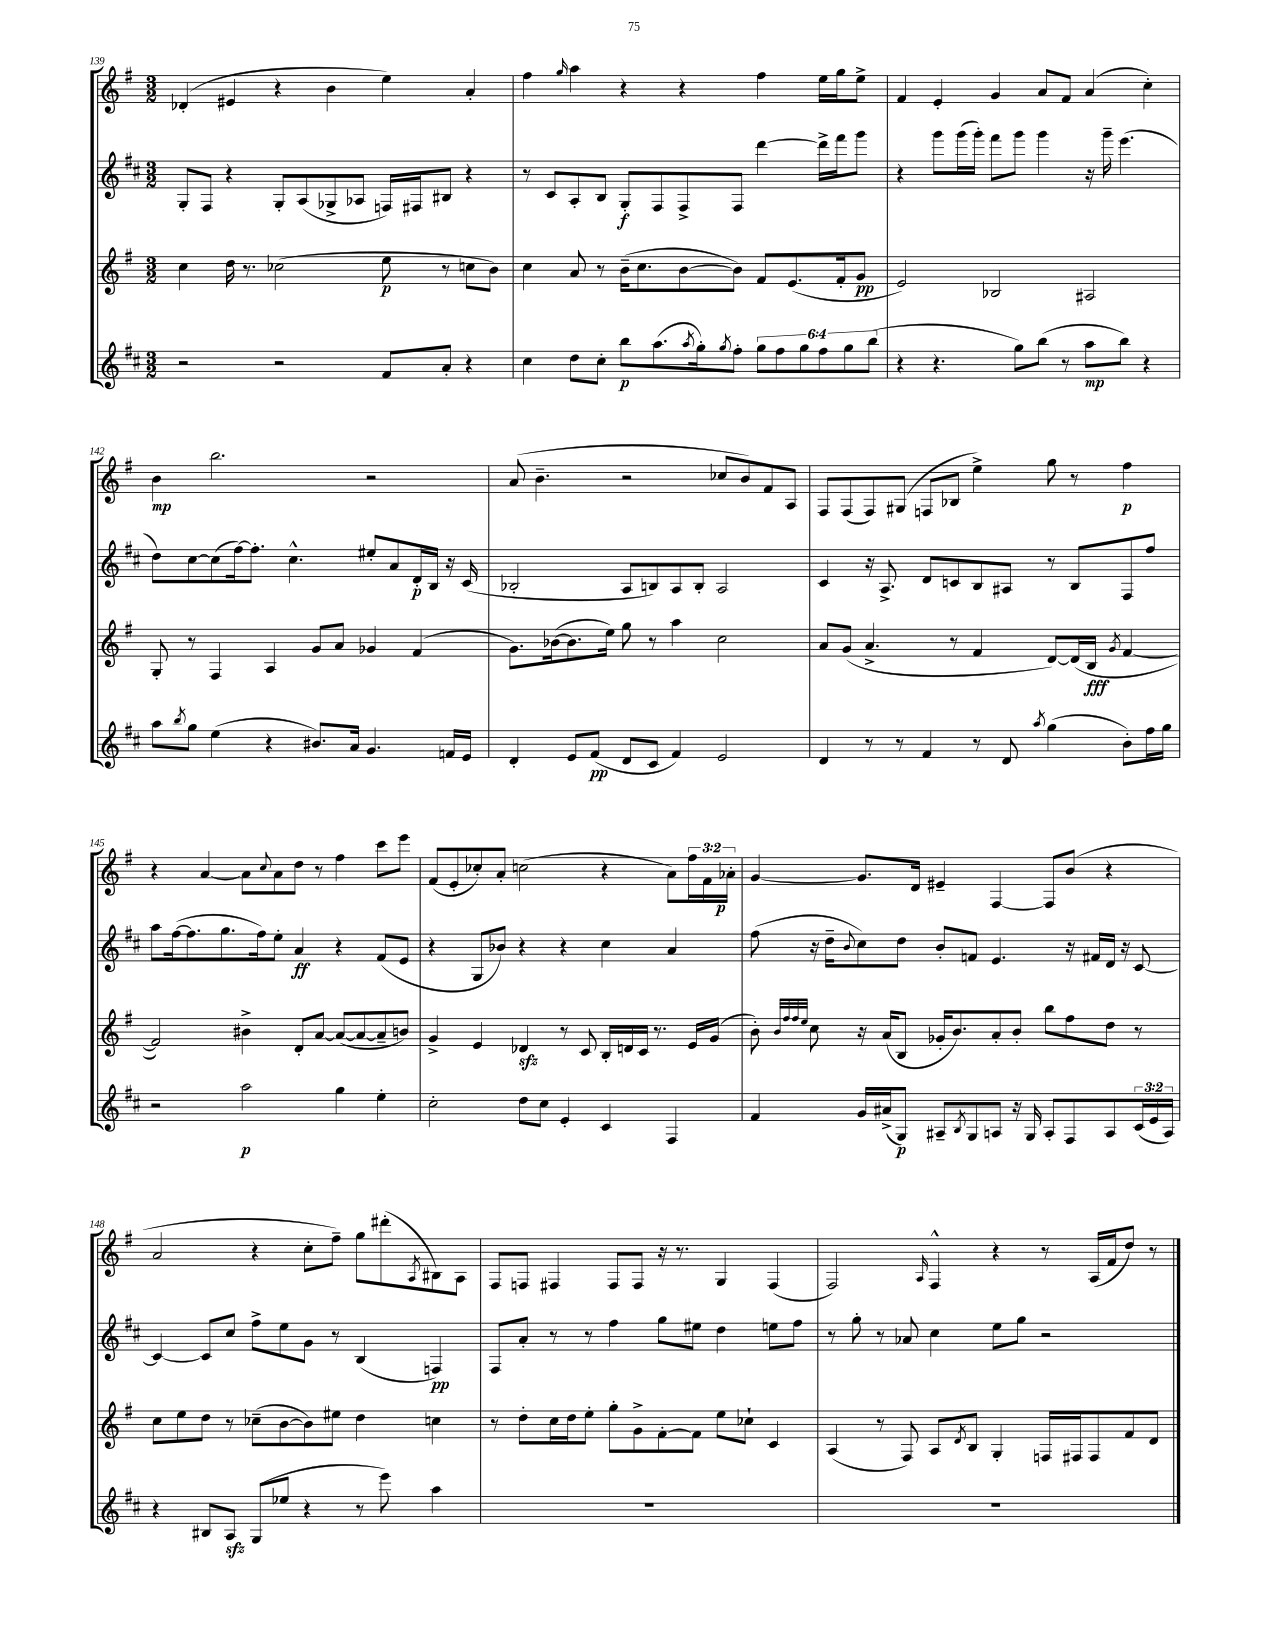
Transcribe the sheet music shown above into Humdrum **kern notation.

**kern	**kern	**kern	**kern
*staff4	*staff3	*staff2	*staff1
*clefG2	*clefG2	*clefG2	*clefG2
*k[f#c#]	*k[f#]	*k[f#c#]	*k[f#]
*M3/2	*M3/2	*M3/2	*M3/2
2r	4cc	8G'	(4d-'
.	.	8F#	.
.	16dd	4r	4e#
.	8.r	.	.
2r	(2cc-	8G'	4r
.	.	(8A	.
.	.	8G-^	4b
.	.	8A-	.
8f#	8ee	16F)	4ee)
.	.	16F#	.
8a'	8r	8B#	.
4r	8cc	4r	4a'
.	8b)	.	.
=	=	=	=
4cc#	4cc	8r	4ff#
.	.	8c#	.
.	.	.	16qqgg
8dd	8a	8A'	4aa
8cc#'	8r	8B	.
8bb	(16b~	8G'	4r
.	8.cc	.	.
(8.aa	.	8F#	.
.	[8b	8F#^	4r
8qaa	.	.	.
16gg')	.	.	.
8qgg	.	.	.
8ff#'	8b])	8F#	.
12gg	8f#	[4ddd	4ff#
12ff#	.	.	.
.	(8.e	.	.
12gg	.	.	.
12ff#	.	16ddd^]	16ee
.	16f#'	16fff#	16gg
12gg	.	.	.
.	8g	8ggg	8ee^
(12bb	.	.	.
=	=	=	=
4r	2e)	4r	4f#
4.r	.	8ggg	4e'
.	.	(16ggg	.
.	.	16ggg')	.
.	2B-	8fff#	4g
8gg)	.	8ggg	.
(8bb	.	4ggg	8a
8r	.	.	8f#
8aa	2A#	16r	(4a
.	.	16ggg~	.
8bb)	.	(4.eee	.
4r	.	.	4cc')
=	=	=	=
8aa	8G'	8dd)	4b
8qbb	.	.	.
8gg	8r	[8cc#	.
(4ee	4F#	(8cc#]	2.bb
.	.	[16ff#)	.
.	.	8.ff#']	.
4r	4A	.	.
.	.	4.cc#^^	.
8.b#)	8g	.	.
.	8a	.	.
16a	.	.	.
4.g	4g-	8ee#'	2r
.	.	8a	.
.	(4f#	16d'	.
.	.	16B	.
16f	.	16r	.
16e	.	(16c#	.
=	=	=	=
4d'	8.g)	2B-'	(8a
.	.	.	4.b~
.	([16b-	.	.
8e	8.b-]	.	.
(8f#	.	.	.
.	16ee)	.	.
8d	8gg	8A	2r
8c#	8r	8B)	.
4f#)	4aa	8A	.
.	.	8B'	.
2e	2cc	2A	8cc-
.	.	.	8b)
.	.	.	8f#
.	.	.	8A
=	=	=	=
4d	8a	4c#	8F#
.	(8g	.	(8F#
8r	4.a^	16r	8F#)
.	.	8.A^	.
8r	.	.	(8G#
4f#	.	8d	8F
.	8r	8c	8B-
8r	4f#	8B	4ee^)
8d	.	8A#	.
8qaa	.	.	.
(4gg	[8d)	8r	8gg
.	(16d]	8B	8r
.	16B	.	.
.	8qg	.	.
8b')	[4f#	8F#	4ff#
16ff#	.	8ff#	.
16gg	.	.	.
=	=	=	=
2r	2f#])	8aa	4r
.	.	([16ff#	.
.	.	8.ff#]	.
.	.	.	[4a
.	.	8.gg	.
2aa	4b#^	.	8a]
.	.	16ff#)	.
.	.	.	8qqcc
.	.	8ee'	8a
.	8d'	4a	8dd
.	[8a	.	8r
4gg	(8a_	4r	4ff#
.	8a_	.	.
4ee'	8a~]	(8f#	8ccc
.	8b)	8e	8eee
=	=	=	=
2cc#'	4g^	4r	(8f#
.	.	.	8e'
.	4e	8G	8cc-')
.	.	8b-)	8a'
8dd	4d-	4r	(2cc
8cc#	.	.	.
4e'	8r	4r	.
.	8c	.	.
4c#	16B'	4cc#	4r
.	16d	.	.
.	16c	.	.
.	8.r	.	.
4F#	.	4a	8a)
.	16e	.	24ff#
.	.	.	24f#
.	(16g	.	.
.	.	.	24a-'
=	=	=	=
4f#	8b')	(8ff#	[4g
.	32qqb	.	.
.	32qqff#	.	.
.	32qqff#	.	.
.	32qqee	.	.
.	8cc	16r	.
.	.	16dd~	.
.	.	8qqb	.
16g	16r	8cc#)	8.g]
(16a#^	(16a	.	.
8G)	8B	8dd	.
.	.	.	16d
8A#~	16g-'	8b'	4e#~
.	8.b)	.	.
8qB	.	.	.
8G	.	8f	.
8A	8a'	4.e	[4F#
16r	8b'	.	.
16G	.	.	.
8A'	8bb	.	8F#]
8F#	8ff#	16r	(8b
.	.	16f#	.
8A	8dd	16d	4r
.	.	16r	.
(24c#	8r	[8c#	.
24e	.	.	.
24A)	.	.	.
=	=	=	=
4r	8cc	4c#_	2a
.	8ee	.	.
8B#	8dd	8c#]	.
8A	8r	8cc#	.
(8G	(8cc-~	8ff#^	4r
8ee-	[8b	8ee	.
4r	8b])	8g	8cc'
.	8ee#	8r	8ff#~)
8r	4dd	(4B	8gg
8eee)	.	.	(8ddd#'
.	.	.	8qA
4aa	4cc	4F)	8B#)
.	.	.	8A
=	=	=	=
1.r	8r	8F#	8F#
.	8dd'	8a'	8F
.	16cc	8r	4F#
.	16dd	.	.
.	8ee'	8r	.
.	8gg'	4ff#	8F#
.	8g^	.	8F#
.	[8f#'	8gg	16r
.	.	.	8.r
.	8f#]	8ee#	.
.	8ee	4dd	4G
.	8cc-`	.	.
.	4c	8ee	(4F#
.	.	8ff#	.
=	=	=	=
1.r	(4A	8r	2F#)
.	.	8gg'	.
.	8r	8r	.
.	8F#)	8a-	.
.	.	.	16qqA
.	8A	4cc#	4F#^^
.	8qd	.	.
.	8B	.	.
.	4G'	8ee	4r
.	.	8gg	.
.	16F	2r	8r
.	16F#	.	.
.	8F#	.	(16A
.	.	.	16f#
.	8f#	.	8dd)
.	8d	.	8r
==	==	==	==
*-	*-	*-	*-
